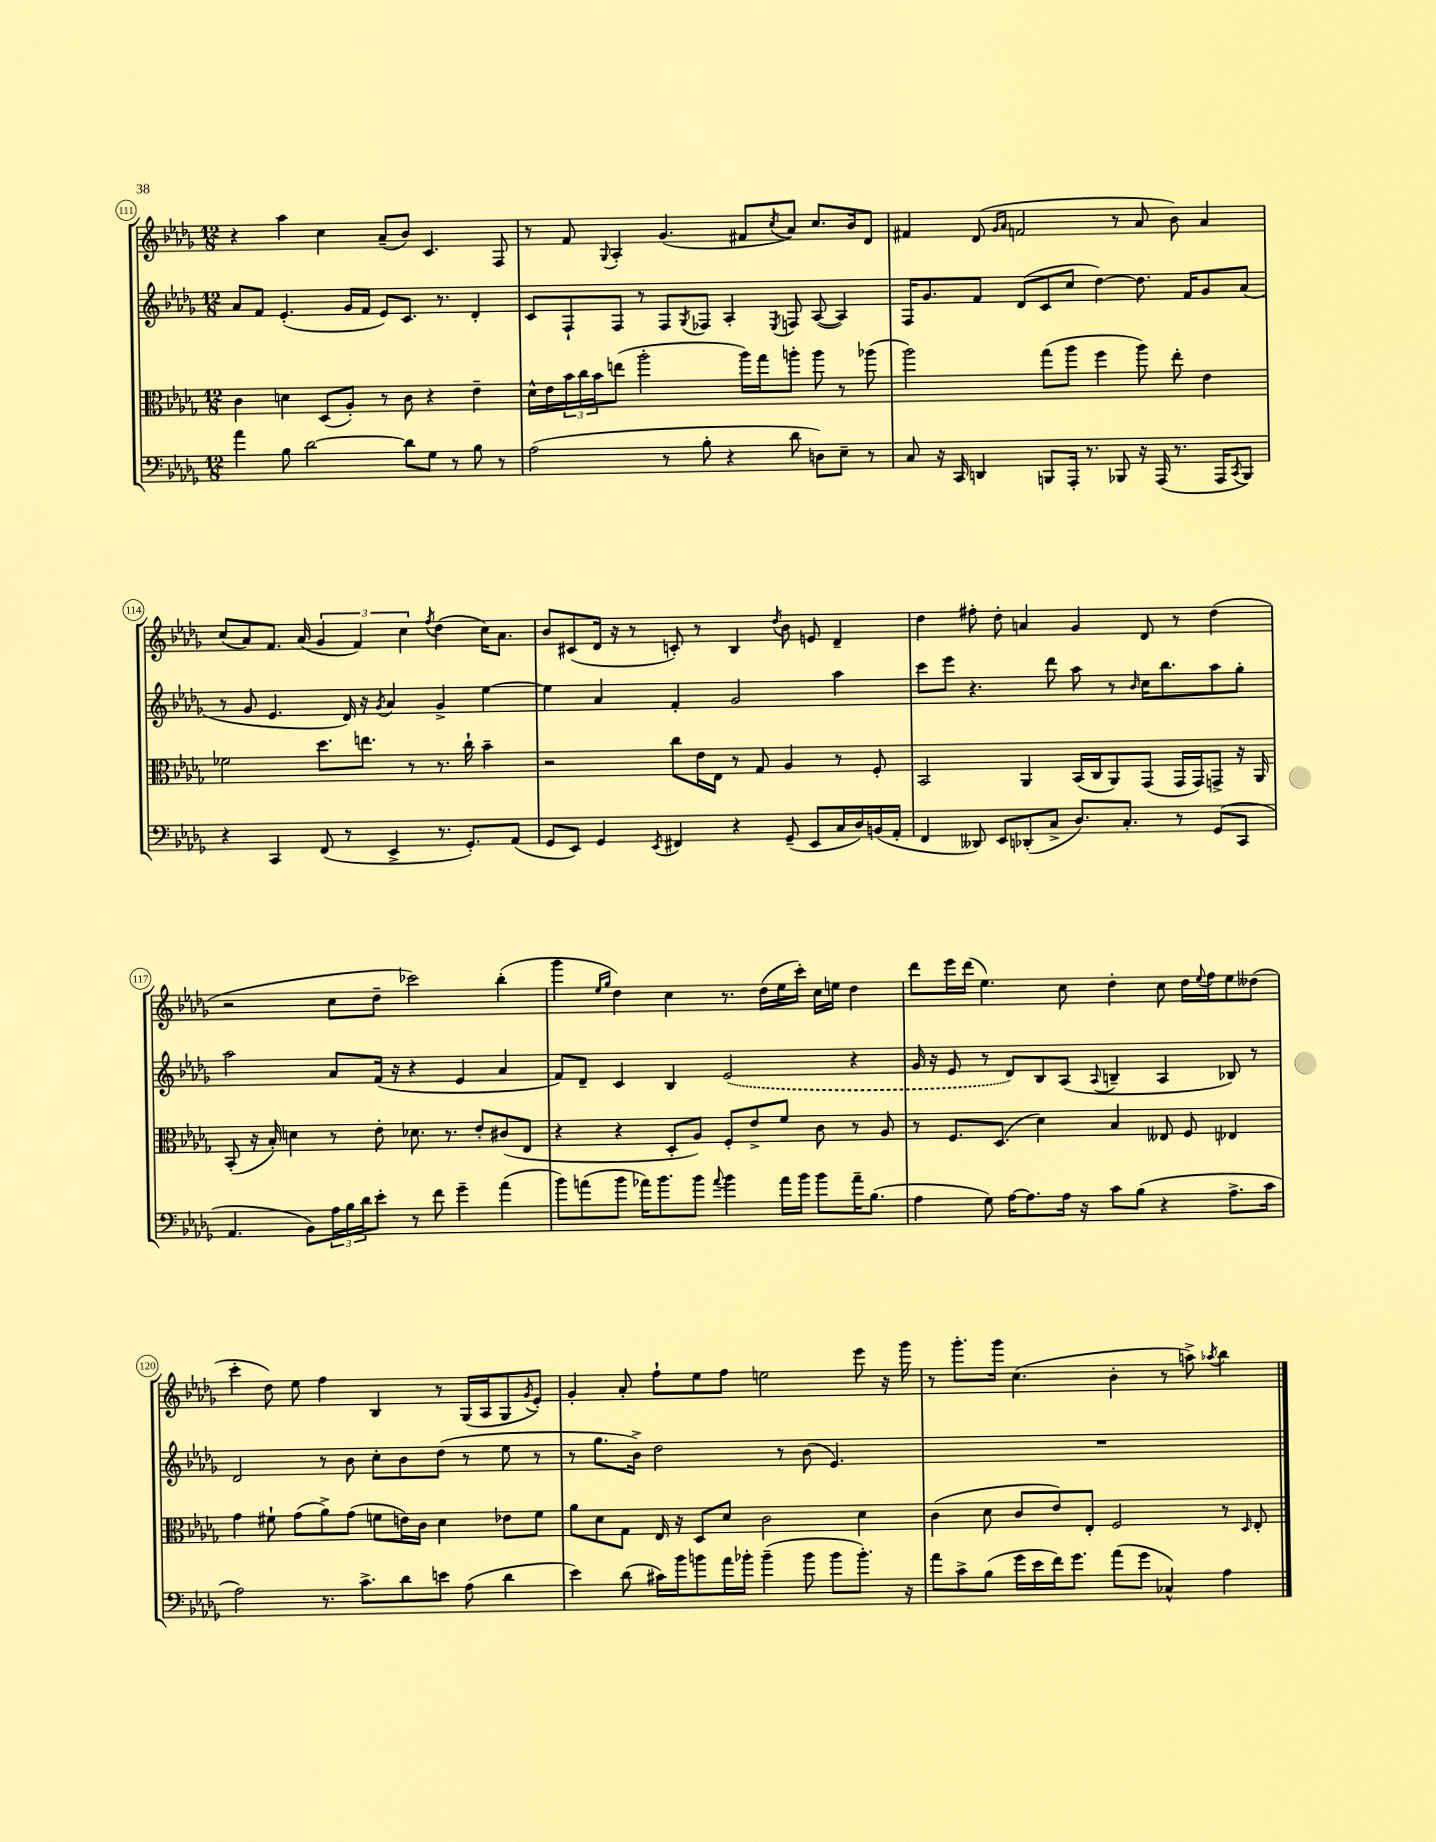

**kern	**kern	**kern	**kern
*staff4	*staff3	*staff2	*staff1
*clefF4	*clefC3	*clefG2	*clefG2
*k[b-e-a-d-g-]	*k[b-e-a-d-g-]	*k[b-e-a-d-g-]	*k[b-e-a-d-g-]
*M12/8	*M12/8	*M12/8	*M12/8
4a-	4c	8a-	4r
.	.	8f	.
8B-	4d	(4.e-'	4aa-
[2d-	.	.	.
.	(8D-	.	4cc
.	8A-')	16g-	.
.	.	16f	.
.	8r	8e-)	(8a-~
8d-]	8c	8.c	8b-)
8G-	4r	.	4.c
.	.	8.r	.
8r	.	.	.
8B-	4e-~	4d-'	.
8r	.	.	8F
=	=	=	=
(2A-	16d-^^	8c	8r
.	16e-	.	.
.	24b-	8F`	8f
.	24cc	.	.
.	24b-	.	.
.	.	.	8qqG-
.	(8ee	8F	4A-'
.	2aa-'	8r	.
8r	.	8F	(4.g-
.	.	8qG-	.
8B-'	.	8F-	.
4r	.	4A-'	.
.	16aa-)	.	8f#
.	16gg-	.	.
.	.	8qE-	8qcc
8d-	8aa'	8F	8a-)
8D)	8aa	([8A-	8.cc
8E-~	8r	4A-])	.
.	.	.	16b-
8r	(8aa-	.	8d-
=	=	=	=
8C	2aa-)	16F	4f#
.	.	8.g-	.
16r	.	.	.
16CC	.	.	.
4DD	.	8f	(8d-
.	.	.	16qqg-
.	.	.	16qqa-
.	.	(8d-	2f
8BBB	(8gg-	8c	.
16AAA-'	8aa-	8cc	.
8.r	.	.	.
.	4ff	[4dd-)	.
8BBB-	.	.	8r
16r	8aa-)	8.dd-]	8a-
(16AAA-	.	.	.
8.r	8ee-'	.	8b-)
.	.	16f	.
.	4e-	8g-	4a-
16AAA-	.	.	.
8qCC	.	.	.
8BBB-)	.	(8a-	.
=	=	=	=
4r	2f-	8r	(8cc
.	.	8g-	8a-)
4CC	.	4.e-	8.f
.	.	.	(16a-
(8FF	8.dd-	.	6g-
8r	.	16d-)	.
.	.	.	6f)
.	8.ee	16r	.
.	.	8qg-	.
4EE-^	.	4a-	.
.	.	.	6cc
.	8r	.	.
.	.	.	8qff
8.r	8.r	4g-^	(4dd-
8.GG-')	16cc`	.	.
.	4b-~	[4ee-	16cc)
.	.	.	8.a-
(8AA-	.	.	.
=	=	=	=
8GG-	2r	4ee-]	8b-
8EE-)	.	.	(8c#
4GG-	.	4a-	16d-
.	.	.	16r
.	.	.	8r
8qEE-	.	.	.
4FF#	8cc	4f'	8c')
.	16e-	.	8r
.	16E-	.	.
4r	8r	2g-	4B-
.	8G-	.	.
.	.	.	8qdd-
(8GG-~	4A-	.	8b-
8EE-	.	.	8e
16C	8r	4aa-	4d-~
16D-)	.	.	.
(16BB	8F'	.	.
16AA-'	.	.	.
=	=	=	=
4FF	2BB-	8ccc	4dd-
.	.	8eee-	.
8DD--)	.	4.r	8ff#'
8EE-	.	.	8dd-'
(8DD-'	4AA-	.	4a
8C^	.	8ddd-	.
8.D-)	(16BB-	8aa-	4g-
.	16C	.	.
.	8AA-)	8r	.
8.C'	.	.	.
.	.	16qqb-	.
.	(8GG-	16cc	8d-
.	.	8.bb-	.
8r	16GG-	.	8r
.	16GG-)	.	.
(8GG-	8GG^	8aa-	(4dd-
8CC	16r	8gg-'	.
.	16AA-	.	.
=	=	=	=
4.AA-	(8BB-'	2aa-	2r
.	16r	.	.
.	16B-')	.	.
.	4d	.	.
8BB-)	.	.	.
24A-	8r	8a-	8cc
24B-	.	.	.
24d-	.	.	.
8e-'	8e-'	(16f	8dd-~
.	.	16r	.
8r	8.d-	4r	2ccc-)
8f	.	.	.
.	8.r	.	.
4g-~	.	4e-	.
.	8e-'	.	.
(4a-	(8c#	4a-	(4bb-'
.	8E-	.	.
=	=	=	=
8b-)	4r	8f)	4ggg-
(8a	.	8d-~	.
.	.	.	16qqee-
.	.	.	16qqgg-
8b-	4r	4c	4dd-)
16a-)	.	.	.
8.b-	.	.	.
.	8D-'	4B-	4cc
8b-	8A-)	.	.
8qqa-	.	.	.
4b-	8F'	(2e-	8.r
.	8e-^	.	.
.	.	.	(16dd-
16a-	8f	.	16ee-
16b-	.	.	16ccc')
8b-	8c	.	16cc
.	.	.	16ee
16a-~	8r	4r	4dd-
(8.B-	.	.	.
.	8A-	.	.
=	=	=	=
4A-	8r	16g-	8ddd-
.	.	16r	.
.	8.F	8e-	16eee-
.	.	.	(16ddd-
8G-)	.	8r	4.ee-)
.	(8.D-	.	.
[16A-	.	8d-)	.
8.A-]	.	.	.
.	4d-)	8B-	.
16A-	.	(8A-	8cc
16r	.	.	.
.	.	8qqA-	.
8c	4B-	4B~	4dd-'
(8B-	.	.	.
4r	8E--	4A-	8cc
.	8F	.	16dd-
.	.	.	8qqee-
.	.	.	16ff
8.A-^	4E-	8B-)	8ee-
.	.	8r	(8dd--
16c	.	.	.
=	=	=	=
2A-)	4g-	2d-	4ccc'
.	8f#`	.	8dd-)
.	(8g-	.	8ee-
8.r	8a-^)	8r	4ff
.	(8g-	8b-	.
8.c^	.	.	.
.	8f	8cc'	4B-
8d-	16e)	8b-	.
.	16c	.	.
8e	4d-	(8dd-	8r
(8A-	.	8r	(16G-
.	.	.	16A-
4d-	8e-	8ee-	8G-
.	.	.	8qg-
.	8f	8r	8e-')
=	=	=	=
4e-)	8a-	8r	4g-'
.	8d-	8.gg-	.
(8d-	8G-	.	8a-'
.	.	16b-^)	.
16c#)	16E-	2dd-	8ff`
16b-	16r	.	.
8b	8D-	.	8ee-
16a-	8d-	.	8ff
16b-'	.	.	.
(4b-~	2c	.	2ee
.	.	8r	.
8b-	.	(8b-	.
8b-	.	4.e-)	.
8.b-')	4d-	.	8eee-
.	.	.	16r
16r	.	.	16ggg-
=	=	=	=
8a-	(4c	1.r	8r
8c^	.	.	8.ggg-'
(8B-	8d-	.	.
.	.	.	16ggg-
16g-	8c	.	(4.cc
16e-	.	.	.
16f)	8e-)	.	.
8.g-	.	.	.
.	8E-'	.	.
(8a-	2F	.	4b-'
8g-	.	.	.
4C-^^)	.	.	8r
.	.	.	8aa^)
.	.	.	8qaa-
4A-	8r	.	4bb-
.	16qqD-	.	.
.	8E-'	.	.
==	==	==	==
*-	*-	*-	*-
